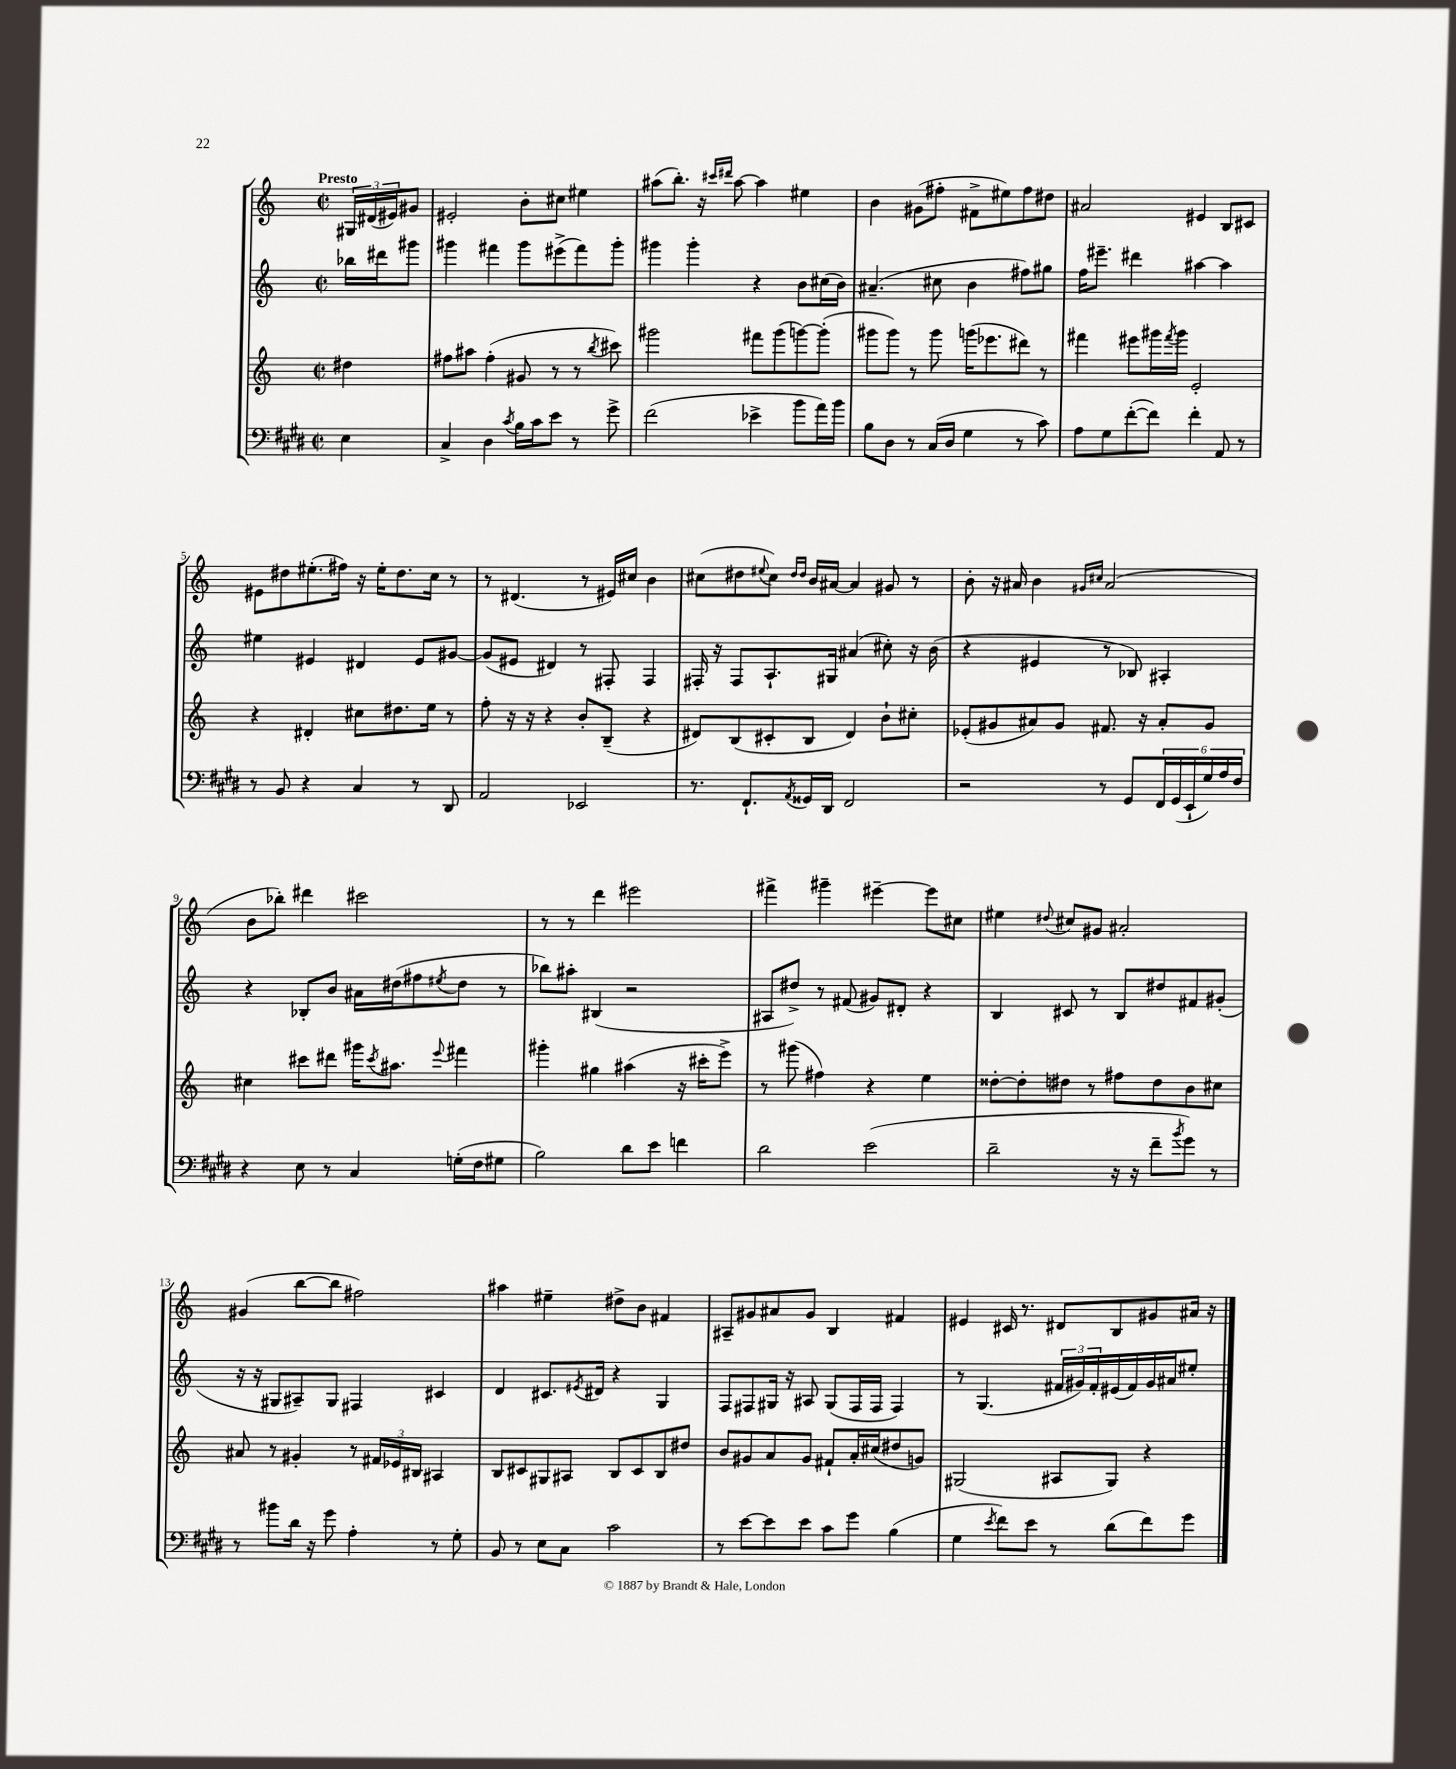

**kern	**kern	**kern	**kern
*part4	*part3	*part2	*part1
*staff4	*staff3	*staff2	*staff1
*clefF4	*clefG2	*clefG2	*clefG2
*k[f#c#g#d#]	*k[]	*k[]	*k[]
*M2/2	*M2/2	*M2/2	*M2/2
*met(c|)	*met(c|)	*met(c|)	*met(c|)
=	=	=	=
!	!	!	!LO:TX:a:B:t=Presto
4E\	4dd#X\	16bb-X\LL	24G#X/LL
.	.	.	(24d#X/
.	.	16ddd#X\J	.
.	.	.	24e#X/J)
.	.	8ggg#X\J	8g#X/J
=1	=1	=1	=1
4C#^/	8ff#X\L	4ggg#X\	2e#X'/
.	8aa#X\J	.	.
4D#\	(4ff#'\	4fff#X\	.
8qc#/	.	.	.
16B\LL	8g#X/	8ggg#\L	8b'\L
16c#\J	.	.	.
8e\J	8r	(8eee#X^\	8cc#X\J
8r	8r	8fff#\)	4ee#X\
.	8qbb/	.	.
8g#^\	8ccc#X\)	8ggg#'\J	.
=2	=2	=2	=2
(2f#\	2ggg#X\	4ggg#X\	(8aa#X\L
.	.	.	8.bb'\J)
.	.	4ggg#'\	.
.	.	.	16r
.	.	.	16qqccc#X/LL
.	.	.	16qqddd#X/JJ
.	.	.	[8aa#\
4e-X^\	8fff#X\L	4r	4aa#\]
.	(8ggg#\	.	.
8b\L	[8gggn\)	8b\L	4ee#X\
16a\L)	(8ggg'\J]	(16cc#X\L	.
16b\JJ	.	16b\JJ)	.
=3	=3	=3	=3
8B\L	8ggg#X\L	(4.a#X~/	4b\
8D#\J	8ggg#\J)	.	.
8r	8r	.	(8g#X\L
(16C#/LL	8ggg#\	8cc#X\	8ff#X'\J
16D#/JJ	.	.	.
4G#\	(16gggn\KL	4b\	8f#X^\L
.	8.eee-X\	.	.
.	.	.	8ee#X\)
8r	8ddd#X\J)	8ff#X\L)	8ff#\
8c#\)	8r	8gg#X\J	8dd#X\J
=4	=4	=4	=4
8A\L	4fff#X\	16ff\KL	2a#X/
.	.	8.eee#X~\J	.
8G#\	.	.	.
([8f#'\	8eee#X\L	4ddd#X\	.
8f#\J])	16ggg#X\L	.	.
.	8qfff#/	.	.
.	16ggg#\JJ	.	.
4f#'\	2e'/	[4aa#X\	4e#X/
8AA/	.	4aa#\]	8B/L
8r	.	.	8c#X/J
!!LO:LB:g=z
=5	=5	=5	=5
8r	4r	4ee#X\	8e#X\L
8BB/	.	.	8dd#X\
4r	4d#X'/	4e#X/	(8.ee#X'\
.	.	.	16ff#X\Jk)
4C#/	8cc#X\L	4d#X/	16r
.	.	.	16ee#'\KL
.	8.dd#X\	.	8.dd#\
8r	.	8e#/L	.
.	16ee\Jk	.	16cc\Jk
8DD#/	8r	[8g#X/J	8r
=6	=6	=6	=6
2AA/	8ff'\	(8g#/L]	8r
.	16r	8e#X/J	(4.d#X/
.	16r	.	.
.	4r	4d#X/)	.
2EE-X/	8b'/L	8r	8r
.	(8B~/J	8F#X'/	16e#X/LL)
.	.	.	16cc#X/JJ
.	4r	4F#/	4b\
=7	=7	=7	=7
8.r	8d#X/L)	16F#X'/	(8cc#X\L
.	.	16r	.
.	(8B/	8F#/L	8dd#X\
8.FF#`/L	.	.	.
.	.	.	8qqee#X/
.	8c#X'/	8.A`/	8cc#\J)
.	.	.	16qqdd#/LL
8qAA/	.	.	16qqdd#/JJ
16GG##X/L	8B/J	.	16b/LL
16DD#/JJ	.	16G#X/Jk	[16a#X/JJ
2FF#/	4d#/)	(4a#X/	4a#/]
.	8b`\L	8cc#X'\)	8g#X/
.	8cc#X'\J	16r	8r
.	.	(16b\	.
=8	=8	=8	=8
2r	(8e-X'/L	4r	8b'\
.	8g#X/	.	16r
.	.	.	16a#X/
.	8a#X/)	4e#X/	4b\
.	8g#/J	.	.
.	.	.	16qqg#X/LL
.	.	.	16qqcc#X/JJ
8r	8.f#X/	8r	(2a#/
8GG#/L	.	8B-X/)	.
.	16r	.	.
24FF#/L	8a#'/L	4A#X'/	.
(24GG#/	.	.	.
24EE`/	.	.	.
24G#/)	8g#/J	.	.
24A/	.	.	.
24F#/JJ	.	.	.
!!LO:LB:g=z
=9	=9	=9	=9
4r	4cc#X\	4r	8b\L
.	.	.	8bb-X'\J)
8E\	8ccc#X\L	8B-X'/L	4ddd#X\
8r	8ddd#X\J	8b/J	.
4C#/	16ggg#X\KL	16a#X\LL	2ccc#X\
.	8qccc#/	.	.
.	8.aa#X\J	(16dd#X\J	.
.	.	8ff#X\	.
.	8qqeee/	8qee#X/	.
(16Gn'\LL	4fff#X\	8dd#\J	.
16F#\J	.	.	.
8G#X\J	.	8r	.
=10	=10	=10	=10
2B\)	4ggg#X'\	8bb-X\L)	8r
.	.	8aa#X'\J	8r
.	4gg#X\	(4B#X/	4ddd\
8d#\L	(4aa#X\	2r	2eee#X\
8e\J	.	.	.
4fn\	16r	.	.
.	16ccc#X'\KL	.	.
.	8eee^\J)	.	.
=11	=11	=11	=11
2d#\	8r	8A#X/L	4fff#X^\
.	(8ggg#X\	8dd#X^/J)	.
.	4ff#X\)	8r	4ggg#X~\
.	.	(8f#X/	.
(2e\	4r	8g#X/L)	[4eee#X~\
.	.	8d#X'/J	.
.	4ee\	4r	8eee#\L]
.	.	.	8cc#X\J
=12	=12	=12	=12
2d#~\	[8dd##X'\L	4B/	4ee#X\
.	8dd##'\]	.	.
.	.	.	8qqdd#X/
.	8dd#X\J	8c#X/	8cc#X/L
.	8r	8r	8g#X/J
16r	8ff#X\L	8B/L	2a#X'/
16r	.	.	.
8f#~\L	8dd#\	8dd#X/	.
8qb/	.	.	.
8g#\J)	8b\	8f#X/	.
8r	8cc#X\J	(8g#X'/J	.
!!LO:LB:g=z
=13	=13	=13	=13
8r	8a#X/	16r	(4g#X/
.	.	16r	.
8b#X\L	8r	8G#X/L	.
16d#\Jk	4g#X'/	8A#X~/)	[8bb\L
16r	.	.	.
8g#\	.	8G#/J	8bb\J]
4A'\	8r	4F#X/	2ff#X\)
.	24f#X/LL	.	.
.	24e-X/	.	.
.	24B#X/JJ	.	.
8r	4A#X/	4c#X/	.
8G#'\	.	.	.
=14	=14	=14	=14
8BB/	8B/L	4d/	4aa#X\
8r	8c#X/	.	.
8E\L	8G#X/	8.c#X/L	4ee#X~\
8C#\J	8A#X/J	.	.
.	.	8qe#X/	.
.	.	16d#X/Jk	.
2c#\	8B/L	4r	8dd#X^\L
.	8c#/	.	8b\J
.	8B/	4G/	4f#X/
.	8dd#X/J	.	.
=15	=15	=15	=15
8r	8b/L	8F/L	8A#X~/L
[8e\L	8g#X/	8F#X/	8g#X/
8e\]	8a/	16G#X/Jk	8a#X/
.	.	16r	.
8e\J	8g#/J	8A#X/	8g#/J
8c#\L	8f#X`/L	(8G#/L	4B/
8g#\J	16a'/L	16F#/L	.
.	(16cc#X/J	16F#/JJ	.
(4B\	8dd#X/	4F#/)	4f#X/
.	8gn/J)	.	.
=16	=16	=16	=16
4G#\	(2G#X/	8r	4e#X/
.	.	(4.G/	.
8qe/	.	.	.
8f#\L)	.	.	16c#X/
.	.	.	8.r
8e\J	.	.	.
8r	8A#X/L	24f#X/LL	8d#X/L
.	.	24g#X/)	.
.	.	24f#'/	.
(8d#\L	8G#/J)	(16e#X/	8B/
.	.	16f#/)	.
8f#\)	4r	16g#/	8g#X/
.	.	16a#X/J	.
8g#\J	.	8ee#X'/J	16a#X/Jk
.	.	.	16r
==	==	==	==
*-	*-	*-	*-
